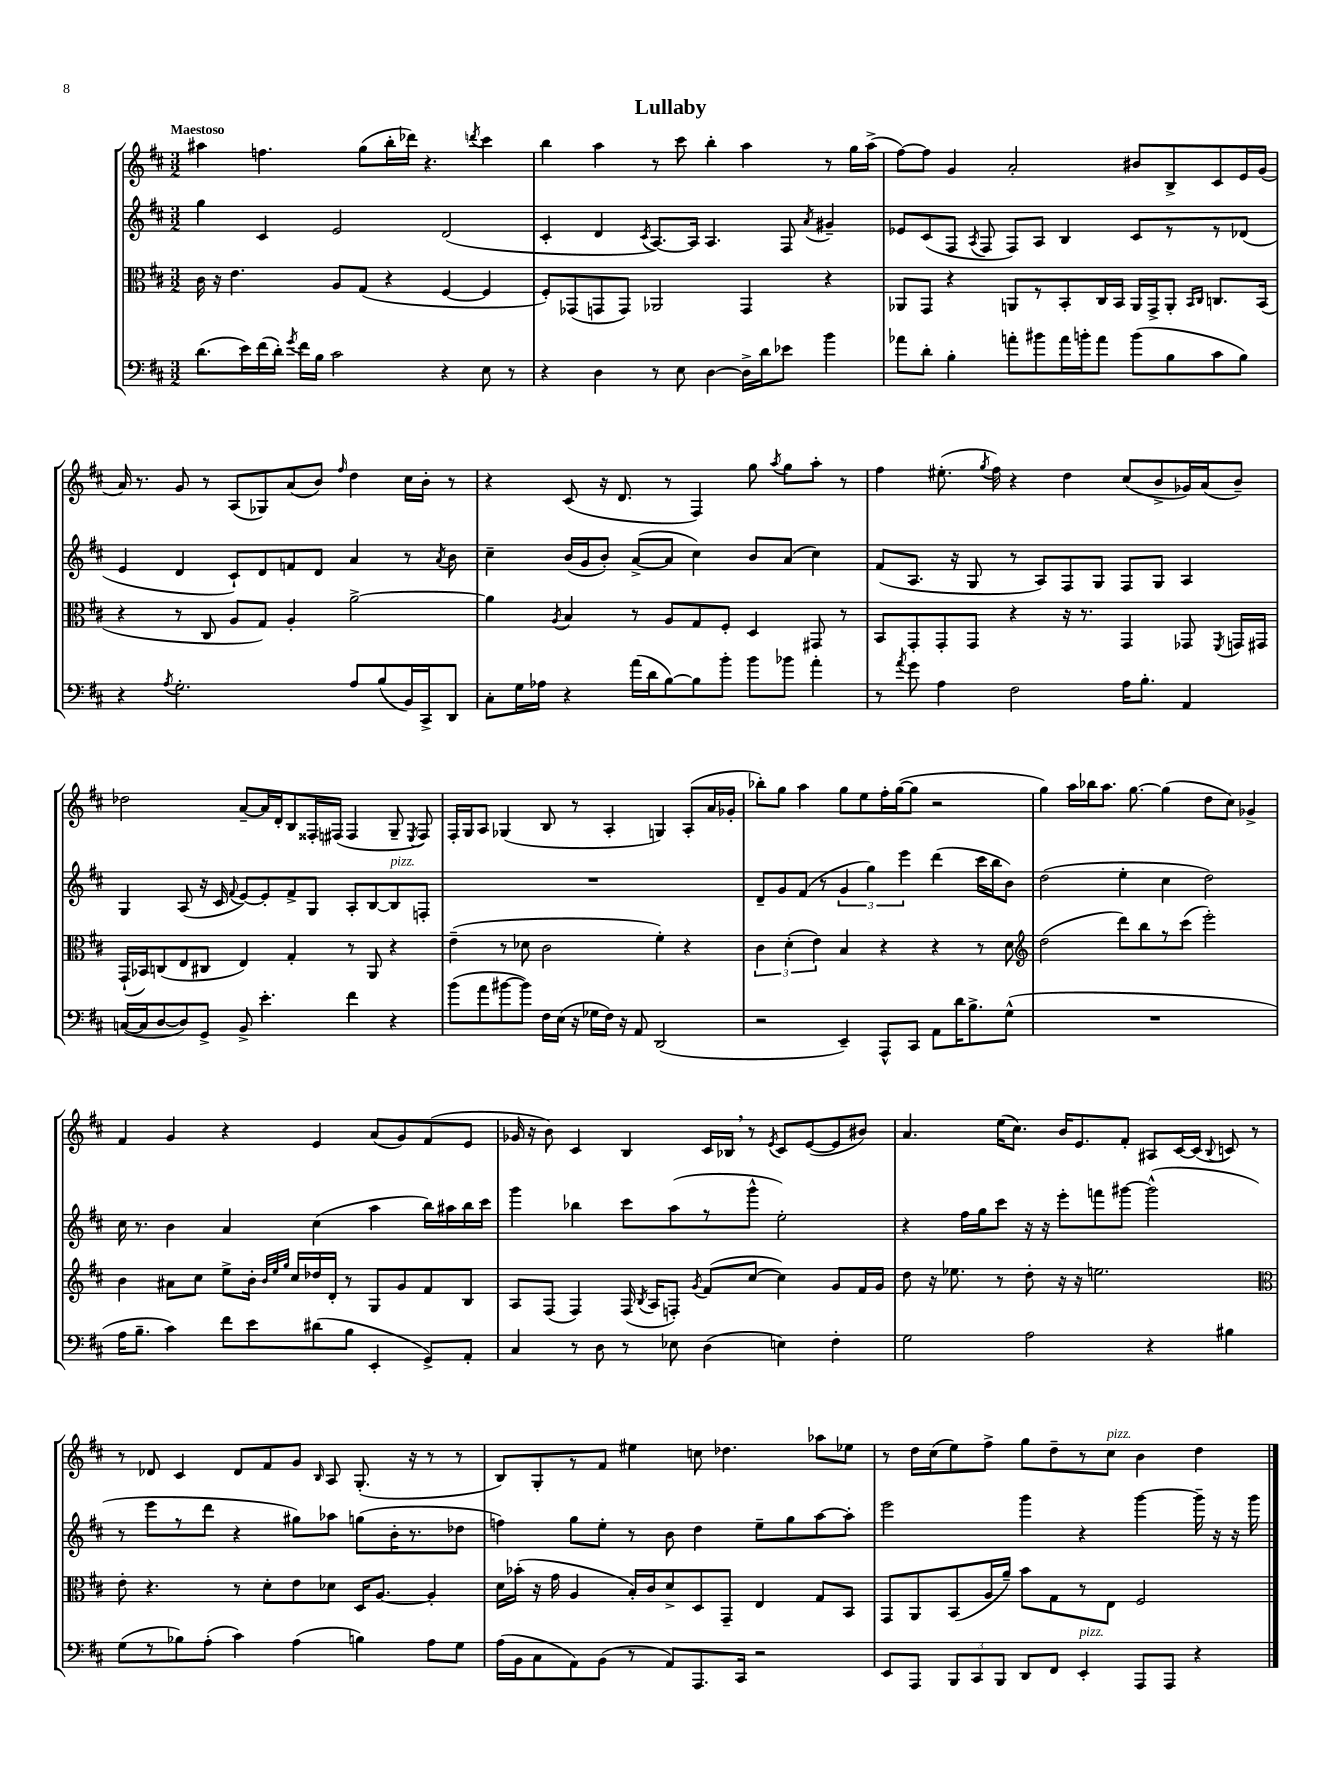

**kern	**kern	**kern	**kern
*part4	*part3	*part2	*part1
*staff4	*staff3	*staff2	*staff1
*clefF4	*clefC3	*clefG2	*clefG2
*k[f#c#]	*k[f#c#]	*k[f#c#]	*k[f#c#]
*M3/2	*M3/2	*M3/2	*M3/2
=1	=1	=1	=1
!	!	!	!LO:TX:a:B:t=Maestoso
(8.d\L	16c#\	4gg\	4aa#X\
.	16r	.	.
.	4.e\	.	.
16e\L)	.	.	.
(16f#\	.	4c#/	4.ffn\
16d'\JJ)	.	.	.
8qg/	.	.	.
16f#\LL	.	.	.
16B\JJ	.	.	.
2c#\	8A/L	2e/	.
.	(8G/J	.	(8gg\L
.	4r	.	16bb'\L
.	.	.	16ddd-X\JJ)
.	.	.	4.r
4r	[4F#/	(2d/	.
.	.	.	8qdddn/
8E\	4F#/]	.	4ccc#\
8r	.	.	.
=2	=2	=2	=2
4r	8F#'/L)	4c#'/	4bb\
.	(8GG-X/	.	.
4D\	8GGn/	4d/	4aa\
.	8GG/J)	.	.
.	.	8qc#/	.
8r	2AA-X/	[8.A/L)	8r
8E\	.	.	8ccc#\
.	.	16A/Jk]	.
[4D\	.	4.A/	4bb'\
16D^\LL]	4GG/	.	4aa\
16d\J	.	.	.
8e-X\J	.	8F#/	.
.	.	8qa/	.
4b\	4r	4g#X~/	8r
.	.	.	16gg\LL
.	.	.	(16aa^\JJ
=3	=3	=3	=3
8a-X\L	8AA-X/L	8e-X/L	[8ff#\L)
8d'\J	8GG/J	(8c#/	8ff#\J]
4B'\	4r	8F#/J	4g/
.	.	8qA/	.
.	.	8F#/	.
8an'\L	8AAn/L	8F#/L)	2a'/
8b#X\	8r	8A/J	.
16a\L	8BB'/	4B/	.
16bn'\J	.	.	.
8a\J	16C#/L	.	.
.	16BB/JJ	.	.
(8b\L	16AA/LL	8c#/L	8b#X/L
.	16GG^/J	.	.
8B\	8AA'/J	8r	8B^/
.	16qqBB/LL	.	.
.	16qqC#/JJ	.	.
8c#\	8.Cn/L	8r	8c#/
8B\J)	.	(8d-X/J	16e/L
.	(16BB/Jk	.	(16g/JJ
!!LO:LB:g=z
=4	=4	=4	=4
4r	4r	4e/	16a/)
.	.	.	8.r
8qA/	.	.	.
2.G'\	8r	4d/	8g/
.	8C#/	.	8r
.	8A/L	8c#`/L)	(8A/L
.	8G/J)	8d/	8G-X/)
.	4A'/	8fn/	(8a/
.	.	8d/J	8b/J)
.	.	.	16qqff#/
8A/L	[2a^\	4a/	4dd\
(8B/	.	.	.
16BB/L)	.	8r	16cc#\LL
16CC#^/J	.	.	16b'\JJ
.	.	8qa/	.
8DD/J	.	8b\	8r
=5	=5	=5	=5
8C#'\L	4a\]	4cc#~\	4r
16G\L	.	.	.
16A-X\JJ	.	.	.
.	8qA/	.	.
4r	4B/	(16b/LL	(8c#/
.	.	16g/J	.
.	.	8b'/J)	16r
.	.	.	8.d/
(16a\LL	8r	([8a^/L	.
16d\J	.	.	.
[8B\)	8A/L	8a/J]	8r
8B\]	8G/	4cc#\)	4F#/)
8b'\J	8F#'/J	.	.
8b\L	4D/	8b/L	8gg\
.	.	.	8qaa/
8b-X\J	.	(8a/J	8gg\L
4a'\	8GG#X/	4cc#\)	8aa'\J
.	8r	.	8r
=6	=6	=6	=6
8r	8BB/L	(8f#/L	4ff#\
8qa/	.	.	.
8g\	8GG'/	8.A/J	.
4A\	8GG'/	.	(8.ee#X'\
.	.	16r	.
.	8GG/J	8G/	.
.	.	.	8qgg/
.	.	.	16ff#\)
2F#\	4r	8r	4r
.	.	8A/L)	.
.	16r	8F#/	4dd\
.	8.r	.	.
.	.	8G/J	.
16A\KL	4GG/	8F#/L	(8cc#/L
8.B'\J	.	.	.
.	.	8G/J	8b^/
4AA/	8GG-X/	4A/	16g-X/L)
.	.	.	(16a/J
.	8qFF#/	.	.
.	16GGn/LL	.	8b~/J)
.	16GG#X/JJ	.	.
!!LO:LB:g=z
=7	=7	=7	=7
([16Cn/LL	(16GG`/LL	4G/	2dd-X\
16C/J]	16BB-X/J)	.	.
[8D/	(8Cn/	.	.
8D/])	8E/	(8A/	.
8GG^/J	8C#X/J	16r	.
.	.	16c#/	.
.	.	8qqf#/	.
8BB^/	4E/)	[8e/L)	[8a~/L
4.e'\	.	8e'/]	16a/L]
.	.	.	16d'/J
.	4G'/	8f#^/	8B/
.	.	8G/J	16F##X'/L
.	.	.	(16F#X/JJ
4f#\	8r	8A'/L	4F#/
.	8AA/	[8B/	.
!	!	!LO:TX:a:i:t=pizz.	!
4r	4r	8B/]	8G~/
.	.	.	8qE/
.	.	8Fn'/J	8F#/)
=8	=8	=8	=8
(8b\L	(4e~\	1.r	16F#'/LL
.	.	.	16G/J
8a\	.	.	8A/J
[8b#X\	8r	.	(4G-X/
8b#\J])	8d-X\	.	.
16F#\LL	2c#\	.	8B/
(16E\JJ	.	.	.
16r	.	.	8r
16G-X\LL	.	.	.
16F#\JJ)	.	.	4A'/
16r	.	.	.
8AA/	.	.	.
(2DD/	4f#'\)	.	4Gn/)
.	4r	.	(8A'/L
.	.	.	16a/L
.	.	.	16g-X'/JJ
=9	=9	=9	=9
2r	6c#\	8d~/L	8bb-X'\L)
.	.	8g/	8gg\J
.	(6d'\	.	.
.	.	(8f#/J	4aa\
.	6e\)	.	.
.	.	8r	.
4EE~/)	4B/	6g/	8gg\L
.	.	.	8ee\
.	.	6gg\)	.
8AAA^^/L	4r	.	16ff#'\L
.	.	.	([16gg\J
.	.	6eee\	.
8CC#/J	.	.	8gg\J]
8AA\L	4r	(4ddd\	2r
16d\K	.	.	.
8.B^\	.	.	.
.	8r	16ccc#\LL	.
.	.	16bb\J	.
(8G^^\J	8d\	8b\J)	.
=10	=10	=10	=10
*	*clefG2	*	*
1.r	(2dd\	(2dd\	4gg\)
.	.	.	16aa\LL
.	.	.	16bb-X\J
.	.	.	8.aa\J
.	8ddd\L)	4ee'\	.
.	.	.	[8.gg\
.	8bb\	.	.
.	8r	4cc#\	(4gg\]
.	(8ccc#\J	.	.
.	2eee'\)	2dd\)	8dd\L
.	.	.	8cc#\J)
.	.	.	4g-X^/
!!LO:LB:g=z
=11	=11	=11	=11
16A\KL	4b\	16cc#\	4f#/
8.B~\J	.	8.r	.
4c#\)	8a#X\L	4b\	4g/
.	8cc#\J	.	.
8f#\L	8ee^\L	4a/	4r
8e\	16b'\Jk	.	.
.	32qqb/LLL	.	.
.	32qqee/	.	.
.	32qqgg/JJJ	.	.
.	16cc#/LL	.	.
(8d#X\	16dd-X/	(4cc#\	4e/
.	16d'/JJ	.	.
8B\J	8r	.	.
4EE'/	8G/L	4aa\	(8a/L
.	8g/	.	8g/)
8GG^/L)	8f#/	16bb\LL)	(8f#/
.	.	16aa#X\	.
8AA'/J	8B/J	16bb\	8e/J
.	.	16ccc#\JJ	.
=12	=12	=12	=12
4C#/	8A/L	4ggg\	16g-X/
.	.	.	16r
.	(8F#/J	.	8b\)
8r	4F#/)	4bb-X\	4c#/
8D\	.	.	.
8r	(16F#/	8ccc#\L	4B/
.	8qB/	.	.
.	16A/KL	.	.
8E-X\	8Fn'/J)	(8aa\	.
.	8qg/	.	.
(4D\	(8f#/L	8r	16c#/LL
.	.	.	16B-X,/JJ
.	[8cc#/J	8ggg^^\J	8r
.	.	.	8qe/
4En\)	4cc#\])	2ee'\)	8c#/L
.	.	.	([8e/
4F#'\	8g/L	.	8e/]
.	16f#/L	.	8b#X/J)
.	16g/JJ	.	.
=13	=13	=13	=13
2G\	8dd\	4r	4.a/
.	16r	.	.
.	8.ee-X\	.	.
.	.	16ff#\LL	.
.	.	16gg\J	.
.	8r	8ccc#\J	(16ee\KL
.	.	.	8.cc#\J)
2A\	8dd'\	16r	.
.	.	16r	.
.	16r	8eee'\L	16b/KL
.	16r	.	8.e/
.	2.een\	8fffn\	.
.	.	[8ggg#X\J	8f#'/J
4r	.	(2ggg#^^\]	8A#X/L
.	.	.	[16c#/L
.	.	.	(16c#/JJ]
.	.	.	8qqB/
4B#X\	.	.	8cn/)
.	.	.	8r
!!LO:LB:g=z
=14	=14	=14	=14
*	*clefC3	*	*
(8G\L	8e'\	8r	8r
8r	4.r	8eee\L	8d-X/
8B-X\)	.	8r	4c#/
(8A'\J	.	8ddd\J	.
4c#\)	8r	4r	8d-/L
.	8d'\L	.	8f#/
(4A\	8e\	8gg#X\L)	8g/J
.	.	.	16qqB/
.	8d-X\J	8aa-X\J	8A/
4Bn\)	16D/KL	(8ggn\L	(8.G'/
.	[8.A/J	.	.
.	.	16b'\K	.
.	.	8.r	16r
8A\L	4A'/]	.	8r
8G\J	.	8dd-X\J	8r
=15	=15	=15	=15
(16A\LL	16d\LL	4ffn\)	8B/L)
16BB\J	(16b-X'\JJ	.	.
8C#\	16r	.	8G'/
.	16g\	.	.
8AA\)	4A/	8gg\L	8r
(8BB\J	.	8ee'\J	8f#/J
8r	16B'/LL)	8r	4ee#X\
.	16c#/J	.	.
8AA/L)	8d^/	8b\	.
8.AAA/	8D/	4dd\	8ccn\
.	8GG~/J	.	4.dd-X\
16CC#/Jk	.	.	.
2r	4E/	8ee~\L	.
.	.	8gg\	.
.	8G/L	[8aa\	8aa-X\L
.	8BB/J	8aa'\J]	8ee-X\J
=16	=16	=16	=16
8EE/L	8GG/L	2eee\	8r
8AAA/J	8AA/	.	16dd\LL
.	.	.	(16cc#\J
12BBB/L	(8BB/	.	8ee\)
12CC#/	.	.	.
.	16A/L	.	8ff#^\J
12BBB/J	.	.	.
.	16a~/JJ)	.	.
8DD/L	8b\L	4ggg\	8gg\L
8FF#/J	8G\	.	8dd~\
!LO:TX:a:i:t=pizz.	!	!	!
4EE'/	8r	4r	8r
!	!	!	!LO:TX:a:i:t=pizz.
.	8E\J	.	8cc#\J
8AAA/L	2F#/	[4ggg\	4b\
8AAA/J	.	.	.
4r	.	16ggg~\]	4dd\
.	.	16r	.
.	.	16r	.
.	.	16ggg\	.
==	==	==	==
*-	*-	*-	*-
